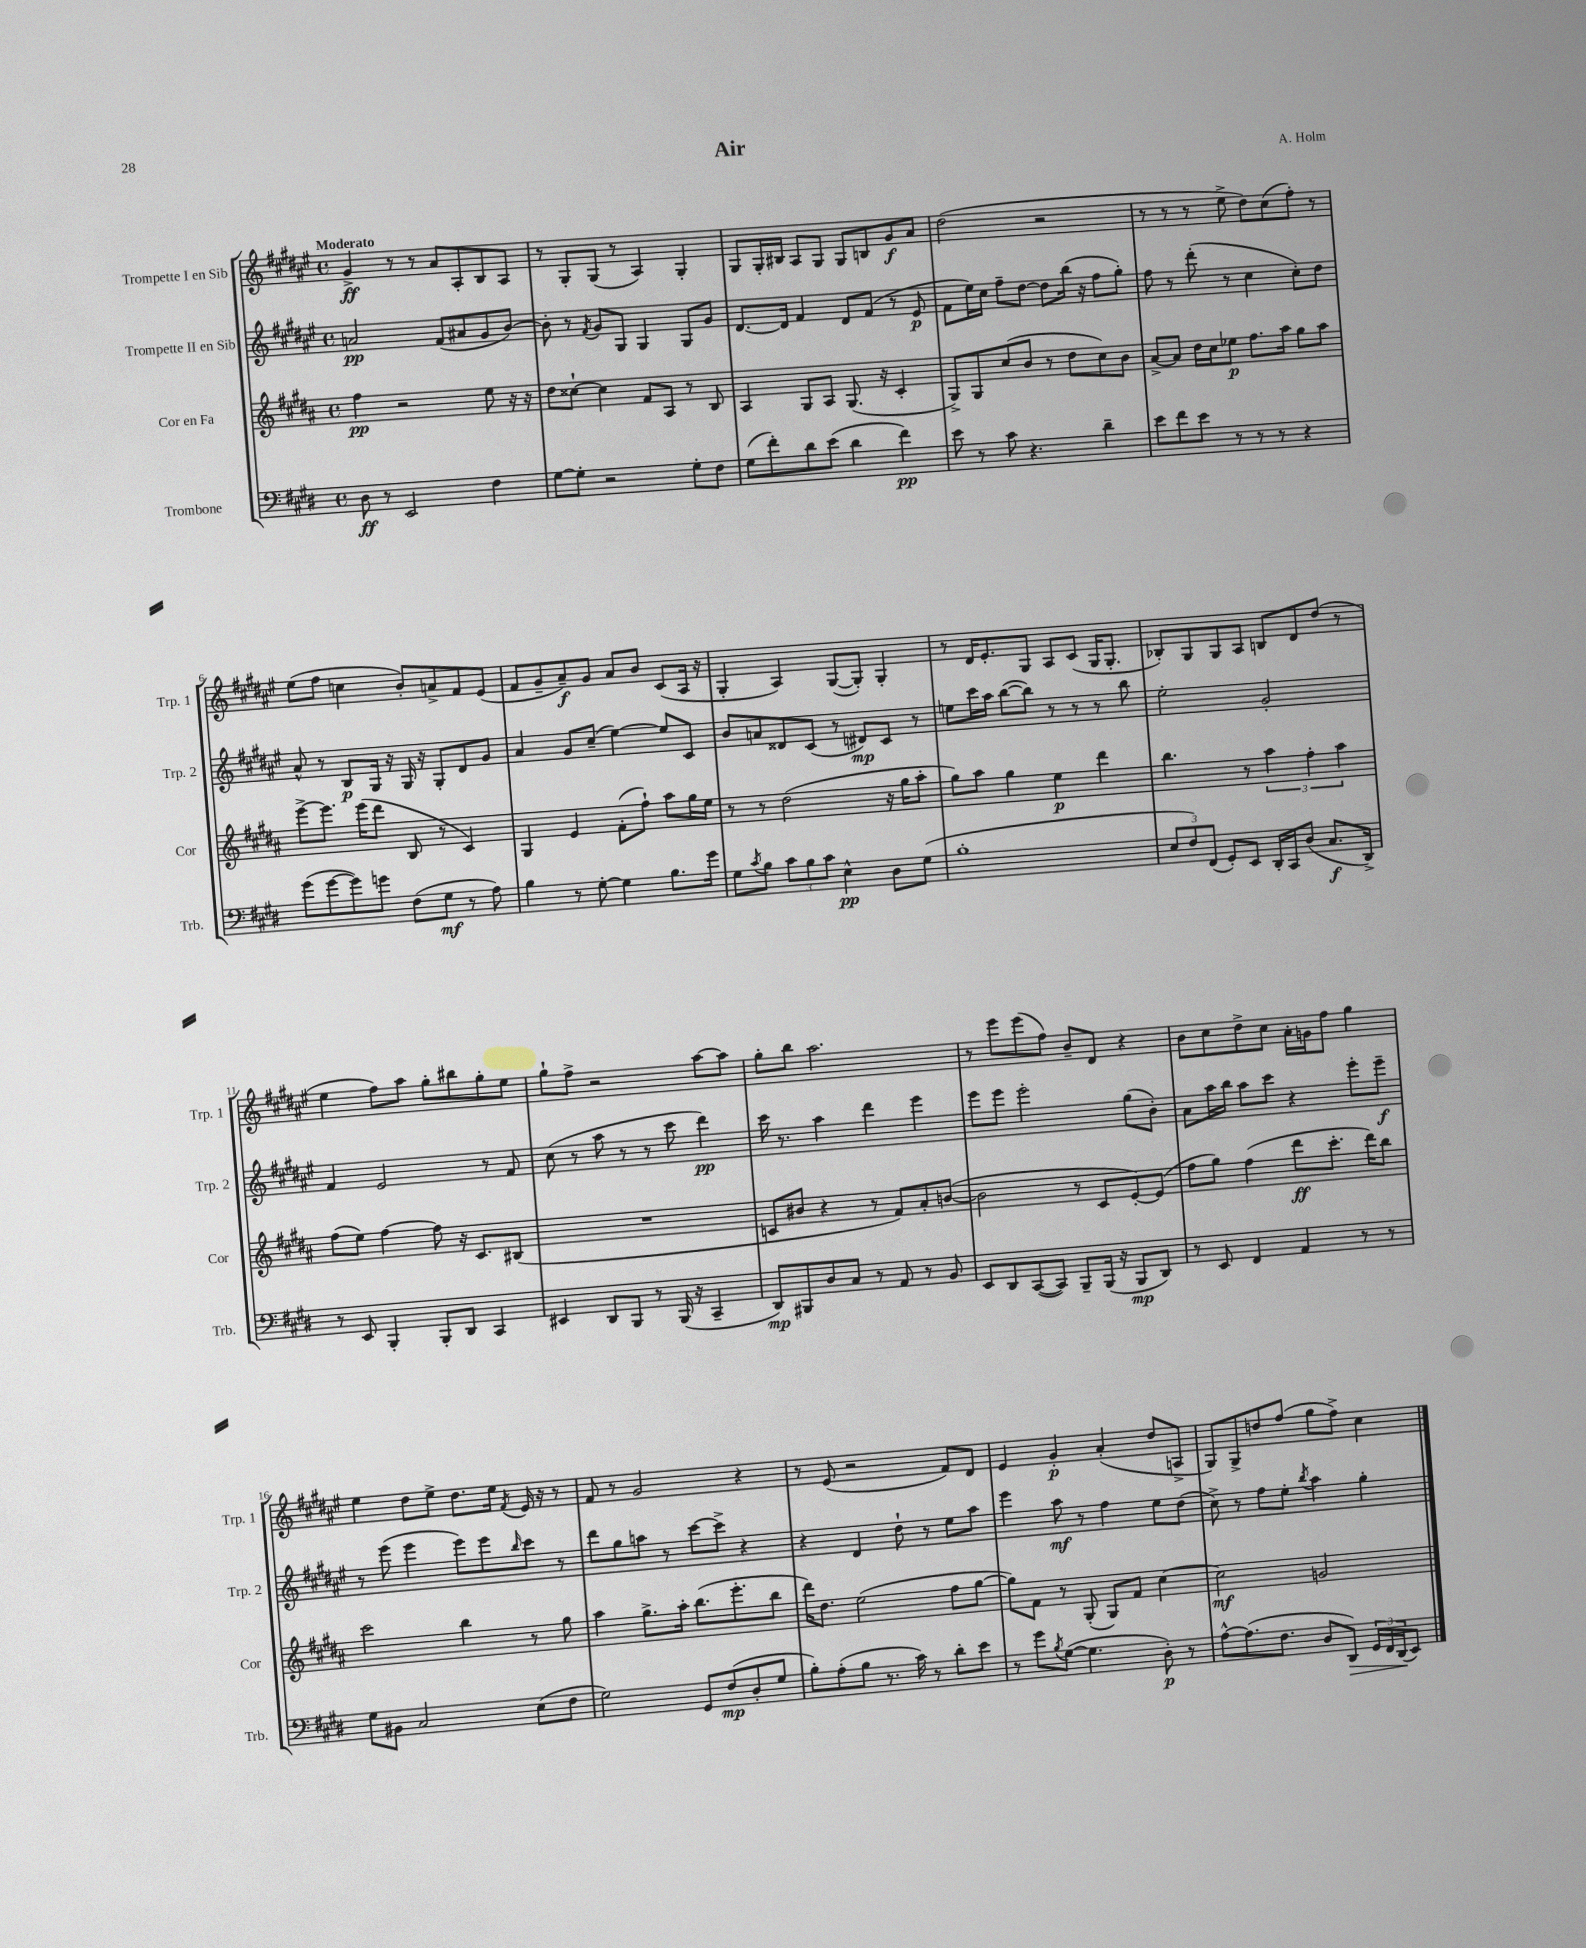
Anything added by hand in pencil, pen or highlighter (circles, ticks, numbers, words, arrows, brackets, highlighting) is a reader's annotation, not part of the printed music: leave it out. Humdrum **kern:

**kern	**kern	**kern	**kern
*staff4	*staff3	*staff2	*staff1
*clefF4	*clefG2	*clefG2	*clefG2
*k[f#c#g#d#]	*k[f#c#g#d#a#]	*k[f#c#g#d#a#e#]	*k[f#c#g#d#a#e#]
*M4/4	*M4/4	*M4/4	*M4/4
*met(c)	*met(c)	*met(c)	*met(c)
8D#\	4ff#\	2a/	4g#^/
8r	.	.	.
2EE/	2r	.	8r
.	.	.	8r
.	.	(8f#/L	8a#/L
.	.	8a#/	8A#'/
4F#\	8ee\	8g#/	8B/
.	16r	[8b/J)	8A#/J
.	16r	.	.
=	=	=	=
[8G#\L	8dd#\L	8b'\]	8r
8G#'\]J	[8cc##`\J	8r	8G#'/L
.	.	8qf#/	.
2r	4cc##\]	8g#/L	(8G#/J
.	.	8G#/J	8r
.	8f#/L	4G#/	4A#/)
.	8A#/J	.	.
8G#'\L	8r	8G#/L	4G#'/
8F#\J	8B/	8g#/J	.
=	=	=	=
(8G#\L	4A#/	[8.d#/L	8G#/L
8f#'\)	.	.	16G#'/L
.	.	16d#/]Jk	16B#/JJ
8d#\	8G#/L	4f#/	8A#/L
(8e\J	8A#/J	.	8G#/J
4d#\	(8.G#/	8d#/L	8G#/L
.	.	(8f#/J	8B/
.	16r	.	.
4f#\)	4c#'/	8r	8g#/
.	.	8e#/	8a#/J
=	=	=	=
8e\	8G#^/L)	8f#\L	(2dd#\
8r	8G#/	16ee#\L)	.
.	.	16cc#\JJ	.
8c#\	(8cc#/	8ff#~\L	.
4.r	8b/J	[8dd#\J	.
.	8r	8dd#\]L	2r
.	8dd#\L	(16bb\Jk	.
.	.	16r	.
4d#~\	8cc#\)	8ff#\L	.
.	8b\J	8gg#'\J)	.
=	=	=	=
8e\L	[8a#^/L	8ff#\	8r
8f#\	8a#/]J	8r	8r
8e\J	16dd#\LL	(8ddd#'\	8r
.	16cc#\J	.	.
8r	8ee-\J	8r	8ee#^\
8r	8.ff#\L	4cc#\	8dd#\L)
8r	.	.	(8cc#\
.	16aa#\Jk	.	.
4r	8gg#\L	8cc#'\L)	8ff#'\J)
.	8aa#\J	8dd#\J	8r
=	=	=	=
(8g#\L	[8eee^\L	8a#^^/	(8ee#\L
[8g#\	8.eee\]J	8r	8ff#\J
8g#\])	.	8B/L	4cc\
.	(16eee\LK	.	.
8g\J	8ddd#\J	16G#/Jk	.
.	.	16r	.
(8F#\L	8B/	16G#/	8b'/L)
.	.	16r	.
8G#\J	8r	8G#'/L	8a^/
8r	4c#/)	8d#/	8f#/
8A\)	.	8g#/J	(8e#/J
=	=	=	=
4B\	4G#/	4a#/	8f#/L
.	.	.	8g#~/
8r	4e/	8g#/L	8a#~/)
[8G#'\	.	(8cc#~/J	8g#/J
4G#\]	(8f#'\L	[4ee#\)	8a#/L
.	8ff#`\J)	.	8b/J
8.B\L	8aa#\L	8ee#/]L	(8c#/L
.	16gg#\L	8c#/J	16A#/Jk
16g#\Jk	16ee\JJ	.	16r
=	=	=	=
8G#\L	8r	8b/L	4G#'/
8qc#/	.	.	.
8B\J	8r	8a/	.
12c#\L	(2dd#\	8d##/	4A#/)
12B\	.	.	.
.	.	(8c#/J	.
12c#\J	.	.	.
4E^^\	.	8r	([8G#/L
.	.	8d#/L)	8G#'/]J)
8D#\L	16r	8c#/J	4G#'/
.	16gg#\LK	.	.
(8G#\J	8aa#'\J	8r	.
=	=	=	=
1B'	8gg#\L)	8ee\L	8r
.	8aa#\J	16ccc#\L	16d#/LK
.	.	16aa#\JJ	8.e#'/
.	4gg#\	([8bb\L	.
.	.	8bb\]J)	8G#/J
.	4ee\	8r	8A#/L
.	.	8r	(8c#/J
.	4ddd#\	8r	16G#/LK
.	.	.	8.G#'/J
.	.	8bb\	.
=	=	=	=
12E/L	4.bb\	2ee#'\	8B-'/L)
12F#/)	.	.	.
.	.	.	8G#/
(12FF#/J	.	.	.
8GG#'/L)	.	.	8G#/
8EE/J	8r	.	8A#/J
16DD#'/LL	6aa#\	2g#'/	8B/L
16CC#/J	.	.	.
(8D#/J	.	.	8d#/
.	6ff#'\	.	.
8.C#/L	.	.	(8dd#/J
.	6aa#\	.	.
.	.	.	8r
16DD#^/Jk)	.	.	.
=	=	=	=
8r	(8ff#\L	4f#/	4ee#\
8EE/	8ee\J)	.	.
4BBB'/	[4ff#\	2e#/	8ff#\L)
.	.	.	8aa#\J
8BBB'/L	8ff#\]	.	8gg#'\L
8DD#/J	16r	.	8bb#\
.	8.c#/L	.	.
4CC#/	.	8r	8gg#'\
.	(8B#/J	8f#/	8ee#\J
=	=	=	=
4EE#/	1r	(8cc#\	8gg#`\L
.	.	8r	8ff#^\J
8DD#/L	.	8aa#\	2r
8BBB/J	.	8r	.
8r	.	8r	.
(16BBB/	.	8ccc#\	.
16r	.	.	.
4CC#~/	.	4ddd#\)	[8aa#\L
.	.	.	8aa#\]J
=	=	=	=
8DD#/L)	8c/L	16ccc#\	8gg#'\L
.	.	8.r	.
8BBB#/	8b#/J	.	8bb\J
8D#/	4r	4aa#\	2.aa#\
8C#/J	.	.	.
8r	8r	4ddd#\	.
8AA/	8f#/L)	.	.
8r	8a#'/	4eee#\	.
8BB/	([8b/J	.	.
=	=	=	=
8EE/L	2b\]	8eee#\L	8r
8DD#/	.	8eee#\J	8eee#\L
([8CC#/	.	2eee#'\	(8eee#\
8CC#/]J)	.	.	8ff#\J)
8BBB~/L	8r	.	8b~/L
(16BBB/Jk	8c#/L	.	8d#/J
16r	.	.	.
8BBB/L	[8e'/)	(8gg#\L	4r
8DD#/J)	(8e/]J	8b'\J)	.
=	=	=	=
8r	8ff#\L	8a#\L	8b\L
8EE/	8gg#\J)	16aa#\L	8cc#\
.	.	16bb\JJ	.
4FF#/	(4ff#\	8aa#\L	8dd#^\
.	.	8ccc#\J	8cc#\J
4AA/	8ddd#\L	4r	16a#'\LL
.	.	.	16g\J
.	8.ccc#'\J	.	8ff#\J
8r	.	8eee#'\L	4gg#\
.	16ddd#\LK)	.	.
8r	8bb\J	8eee#~\J	.
=	=	=	=
8G#\L	2ccc#\	8r	4ee#\
8BB#\J	.	(8eee#\	.
2C#/	.	4eee#\	8dd#\L
.	.	.	8ee#^\J
.	4bb\	8eee#\L)	8.dd#\L
.	.	8eee#\	.
.	.	.	16ee#\Jk
.	.	16qqbb/	8qf#/
(8E\L	8r	8ccc#\J	16e#/
.	.	.	16r
8F#\J	8gg#\	8r	8r
=	=	=	=
2G#\)	4aa#\	8ddd#\L	8f#/
.	.	8gg#\	8r
.	8.gg#^\L	8aa\J	2g#/
.	.	8r	.
.	16aa#'\Jk	.	.
8GG#/L	(8.bb\L	[8ccc#\L	.
(8F#/	.	8ccc#^\]J	.
.	8.eee'\	.	.
8D#'/	.	4r	4r
8G#/J	8bb\J	.	.
=	=	=	=
8B'\L)	16ddd#\LK)	4r	8r
.	8.dd#\J	.	.
(8A'\	.	.	(8e#/
8B\J	(2ee\	4d#/	2r
8.r	.	.	.
.	.	8dd#`\	.
16c#\)	.	.	.
8r	.	8r	.
8d#'\L	8ff#\L	8ee#\L	8f#/L)
8e\J	[8gg#\J	8aa#\J	8d#/J
=	=	=	=
8r	8gg#\]L)	4eee#\	4e#/
8g#\L	8f#\J	.	.
8qB/	.	.	.
([8G#\J	8r	8aa#\	4g#'/
4.G#\]	(8G#'/	8r	.
.	8G#/L)	4ff#\	(4a#'/
.	8f#/J	.	.
8D#'\)	[4cc#\	8ee#\L	8dd#/L
8r	.	(8dd#\J	8A^/J
=	=	=	=
[8A^^\L	2cc#\]	8cc#^\)	8G#/L)
(8.A\]	.	8r	8G#^/
.	.	8ff#\L	8dd/
8.F#\J	.	.	.
.	.	8ee#'\J	(8ff#/J
.	.	8qbb/	.
8D#/L	2g/	4aa#\	8gg#\L
8DD#/J)	.	.	8ff#^\J)
24GG#/LL	.	4gg#'\	4cc#\
24FF#/	.	.	.
(24DD#/J	.	.	.
8EE/J)	.	.	.
==	==	==	==
*-	*-	*-	*-
